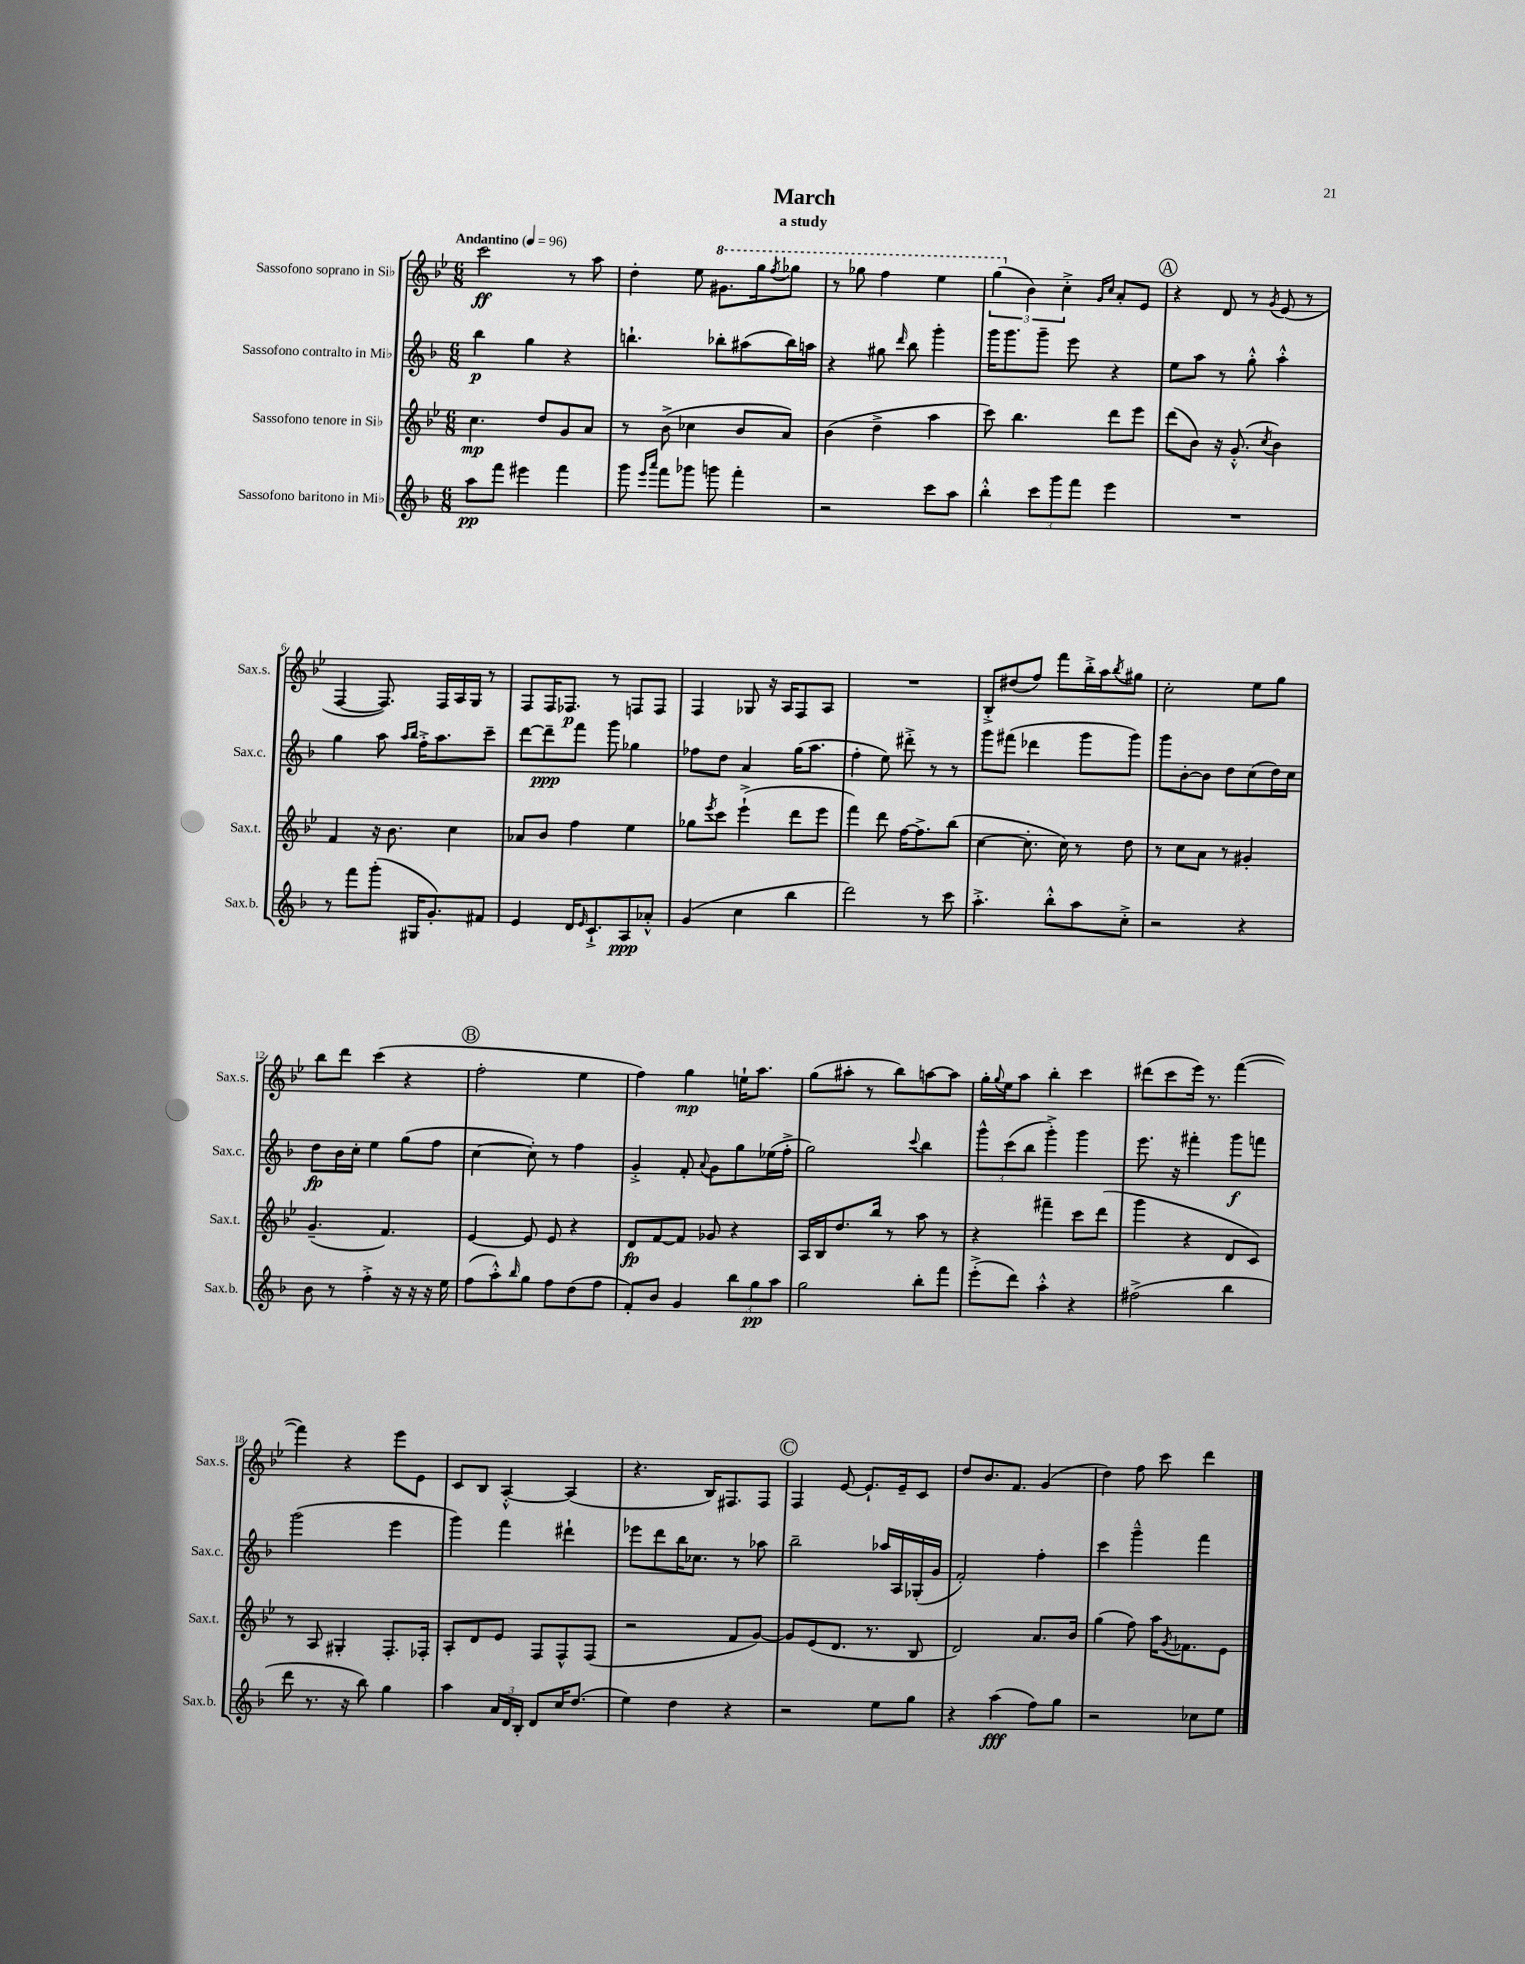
\header { title = "March" subtitle = "a study" }
<<
\new StaffGroup <<
\new Staff = "s0" \with { instrumentName = "Sassofono soprano in Sib" shortInstrumentName = "Sax.s." } {
    \clef treble \key bes \major \numericTimeSignature \time 6/8 \tempo "Andantino" 4 = 96
    c'''2\ff r8 a''8 |
    d''4-. ees''8 \ottava #1 gis''8. g'''16 \acciaccatura { f'''8 } ges'''8 |
    r8 ges'''8 f'''4 ees'''4 |
    \tuplet 3/2 { g'''4( \ottava #0 bes'4) c''4-.-> } \grace { g'16 c''16 } a'8-. ees'8 |
    \mark \markup { \circle "A" } r4 d'8 r8 \acciaccatura { g'8 } ees'8( r8 |
    f4~ f8.) f16 a16 g16 r8 |
    f8 f16 fes8.\p r8 f8 f8 |
    f4 ges8 r16 a16 f8 a8 |
    R2. |
    bes8-.-> dis''8( f''8) f'''8 bes''16-.-> a''16 \acciaccatura { bes''8 } gis''8 |
    c''2-. ees''8 g''8 |
    bes''8 d'''8 c'''4( r4 |
    \mark \markup { \circle "B" } f''2-. ees''4 |
    f''4) g''4\mp e''16-! a''8. |
    g''8( ais''8-. r8 bes''8) a''8~ a''8 |
    g''16-. \appoggiatura { g''8 } ees''16 a''8 bes''4-. c'''4 |
    dis'''8( c'''8 ees'''16) r8. f'''4~( |
    f'''4) r4 ees'''8 ees'8 |
    c'8 bes8 a4~-.-^ a4( |
    r4. bes16) fis8. fis8 |
    \mark \markup { \circle "C" } f4 ees'8~ ees'8.-! ees'16-- c'8 |
    d''8 bes'8. f'8. g'4( |
    d''4) f''8 c'''8 d'''4 \bar "|." |
}
\new Staff = "s1" \with { instrumentName = "Sassofono contralto in Mib" shortInstrumentName = "Sax.c." } {
    \clef treble \key f \major \numericTimeSignature \time 6/8
    bes''4\p g''4 r4 |
    b''4.-! bes''8-. ais''8( bes''16) a''16 |
    r4 gis''8 \grace { d'''16 } bes''8 g'''4-. |
    g'''16 g'''8. g'''8-- e'''8 r4 |
    \mark \markup { \circle "A" } e''8 a''8 r8 g''8-.-^ a''4-.-^ |
    g''4 a''8 \grace { a''16 bes''16 } f''16-.-> a''8. c'''8-- |
    d'''8~ d'''8--\ppp f'''8 g'''8 ges''4 |
    fes''8 d''8 a'4 g''16( a''8. |
    f''4-. e''8) dis'''8-.-> r8 r8 |
    g'''8 fis'''8( des'''4 g'''8 g'''8) |
    g'''8 bes'8~-. bes'8 d''8 c''8( d''16) c''16 |
    d''8\fp bes'16 c''16-. e''4 g''8( f''8 |
    \mark \markup { \circle "B" } c''4~ c''8-.) r8 f''4 |
    g'4-.-> f'8-. \appoggiatura { a'8 } g'8 g''8 ees''16( f''16-.-> |
    g''2) \appoggiatura { c'''8 } bes''4 |
    \tuplet 3/2 { g'''8-^ c'''8( bes''8 } g'''4-.->) g'''4 |
    e'''8. r16 fis'''4-. g'''8\f f'''8 |
    g'''2( e'''4 |
    g'''4) f'''4 dis'''4-! |
    ees'''8 d'''8 bes''16 ces''8. r8 aes''8 |
    \mark \markup { \circle "C" } bes''2-- aes''16 a16 ges16-.( g'16 |
    f'2-.) f''4-. |
    c'''4 g'''4---^ f'''4 \bar "|." |
}
\new Staff = "s2" \with { instrumentName = "Sassofono tenore in Sib" shortInstrumentName = "Sax.t." } {
    \clef treble \key bes \major \numericTimeSignature \time 6/8
    c''4.\mp d''8 g'8 a'8 |
    r8 bes'8->( ces''4 bes'8 a'8) |
    bes'4( d''4-> a''4 |
    c'''8) bes''4. d'''8 ees'''8 |
    \mark \markup { \circle "A" } d'''8( bes'8) r16 g'8.-.-^( \acciaccatura { c''8 } bes'4) |
    f'4 r16 bes'8. c''4 |
    aes'8 bes'8 f''4 ees''4 |
    ges''8 \acciaccatura { ees'''8 } c'''8 ees'''4-!->( d'''8 ees'''8 |
    f'''4) d'''8 f''16~ f''8.-> bes''8( |
    c''4~ c''8.-. c''16) r8 d''8 |
    r8 c''8 a'8 r8 gis'4-. |
    g'4.--( f'4.) |
    \mark \markup { \circle "B" } ees'4~ ees'8 ees'8 r4 |
    d'8\fp f'8~ f'8 ges'8 r4 |
    a16 bes16 d''8. bes''16 r8 a''8 r8 |
    r4 fis'''4-- c'''8 d'''8( |
    g'''4 r4 d'8 c'8) |
    r8 a8 gis4-. f8.-. fes16-. |
    a8-. d'8 ees'8 f8 f8-^ f8( |
    r2 f'8 g'8~) |
    \mark \markup { \circle "C" } g'8 ees'8( d'8. r8. bes8 |
    d'2) a'8. bes'16 |
    g''4( f''8) a''16 \acciaccatura { g'8 } fes'8. ees'8 \bar "|." |
}
\new Staff = "s3" \with { instrumentName = "Sassofono baritono in Mib" shortInstrumentName = "Sax.b." } {
    \clef treble \key f \major \numericTimeSignature \time 6/8
    a''8\pp f'''8 eis'''4 f'''4 |
    g'''8 \grace { e'''16 a'''16 } f'''8 ges'''8 g'''8 f'''4-. |
    r2 c'''8 a''8 |
    bes''4-.-^ \tuplet 3/2 { c'''8 g'''8 f'''8 } e'''4 |
    \mark \markup { \circle "A" } R2. |
    r8 f'''8 g'''8-.( gis16 g'8.-.) fis'8 |
    e'4 d'16 \grace { e'16 } c'8.-!-> a8\ppp aes'8-.-^ |
    g'4( c''4 bes''4 |
    d'''2) r8 c'''8 |
    a''4.-.-> bes''8-.-^ a''8 c''8-.-> |
    r2 r4 |
    bes'8 r8 f''4-.-> r16 r16 r16 e''16 |
    \mark \markup { \circle "B" } f''8( a''8-.-^) \grace { bes''16 } g''8 f''8 d''8( f''8 |
    f'8-.) bes'8 g'4 \tuplet 3/2 { bes''8 g''8\pp a''8 } |
    g''2 bes''8-. f'''8 |
    e'''8-.->( d'''8) a''4-.-^ r4 |
    fis''2->( bes''4 |
    d'''8 r8. r16 bes''8) g''4 |
    a''4 \tuplet 3/2 { a'16 d'16 bes16-. } d'8 c''16 d''8.( |
    e''4) d''4 r4 |
    \mark \markup { \circle "C" } r2 e''8 g''8 |
    r4 a''4\fff( f''8) g''8 |
    r2 ces''8 e''8 \bar "|." |
}
>>
>>
